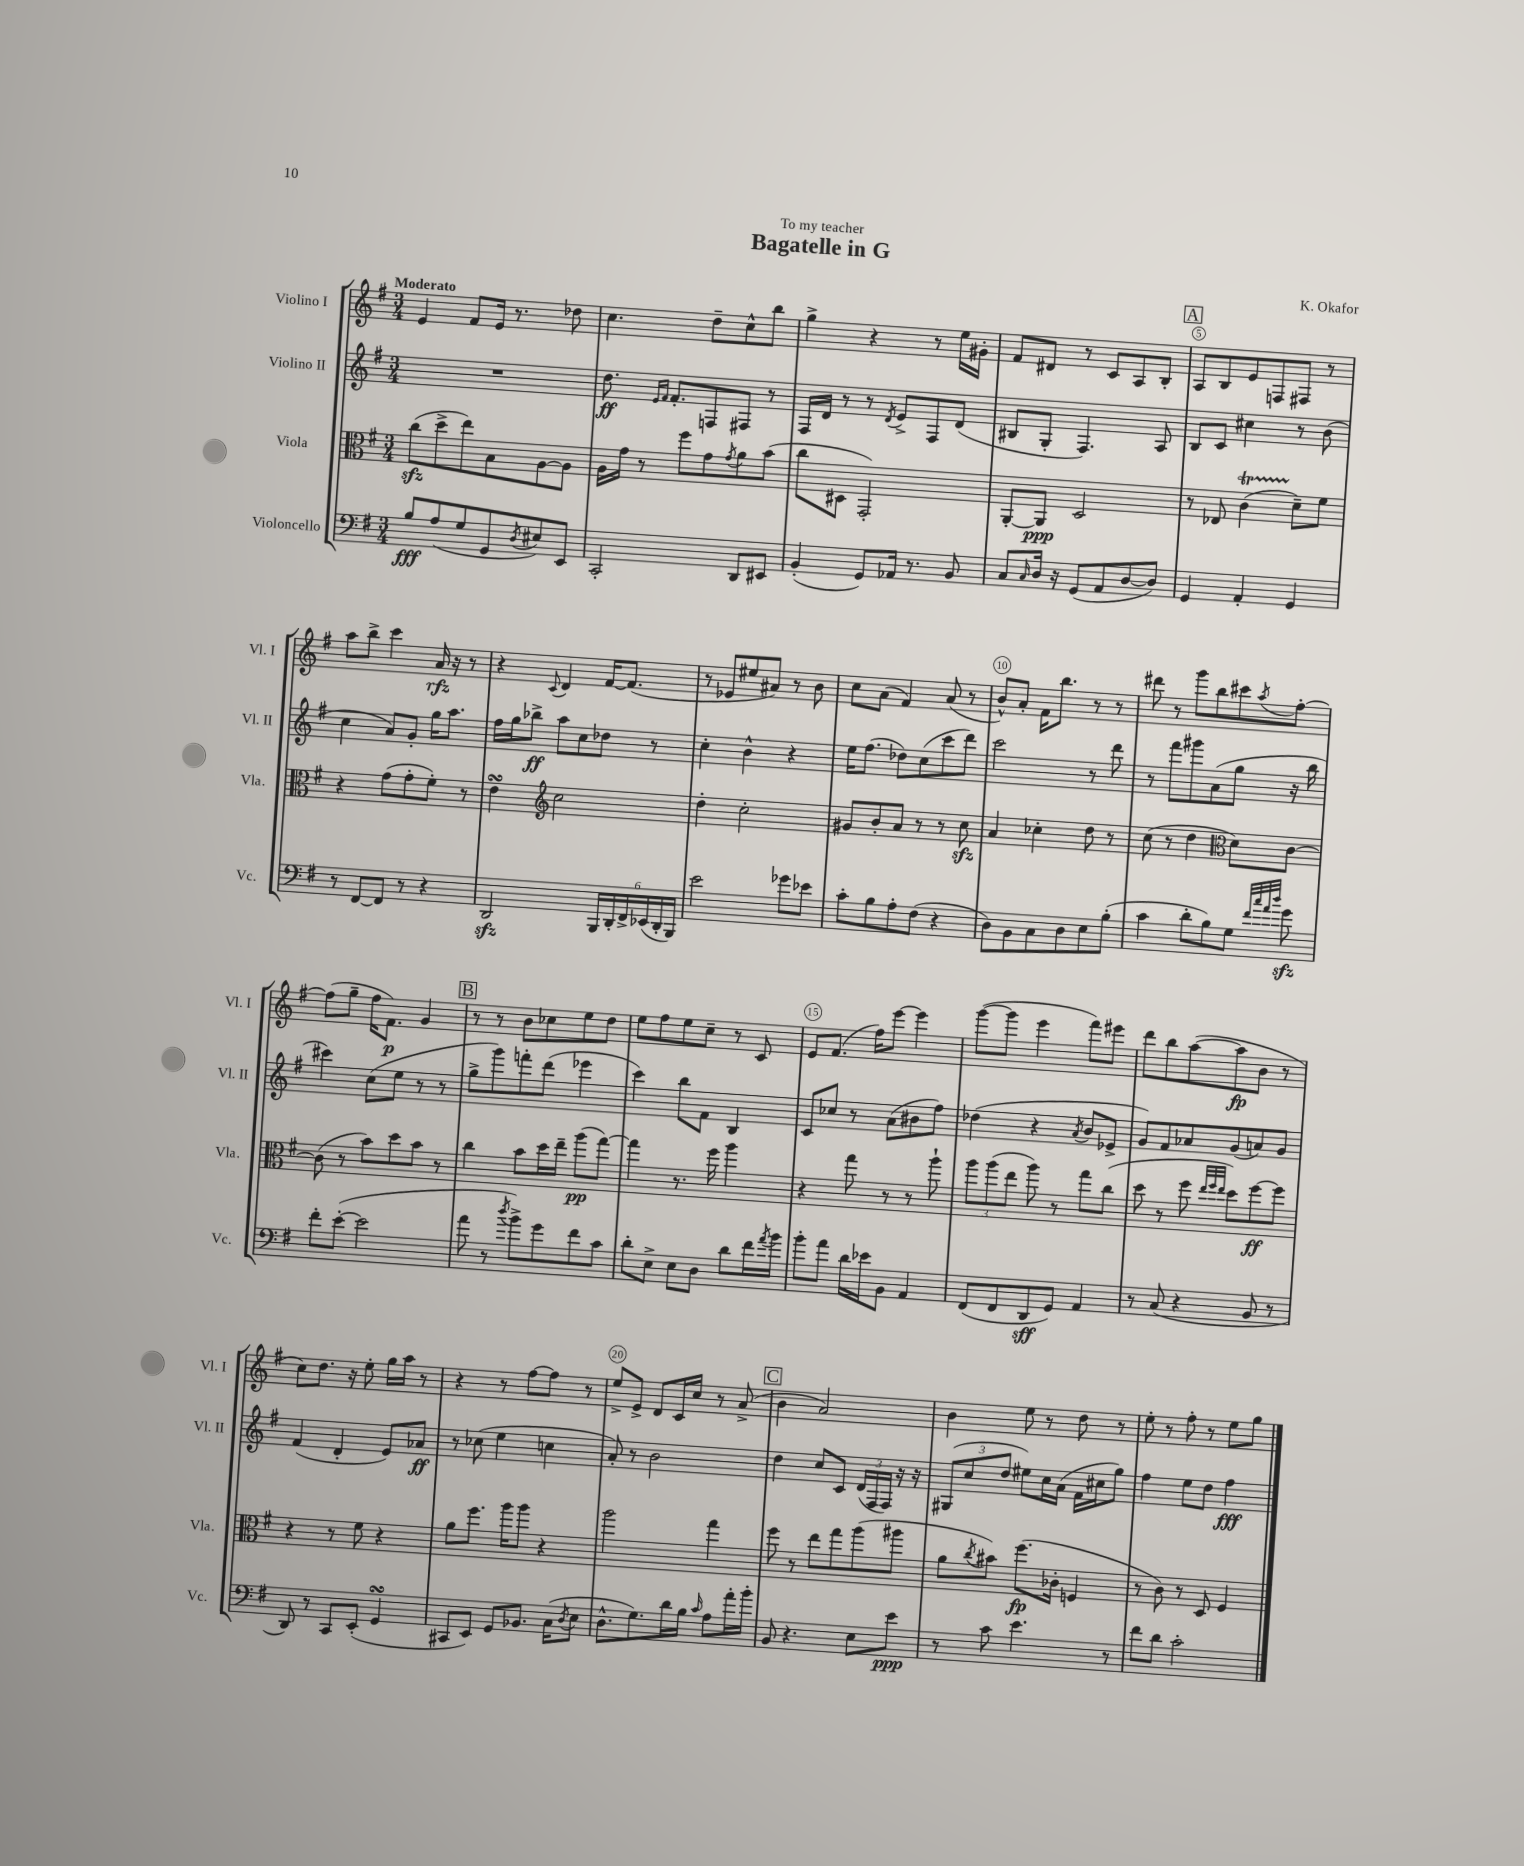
\header { title = "Bagatelle in G" composer = "K. Okafor" dedication = "To my teacher" }
<<
\new StaffGroup <<
\new Staff = "s0" \with { instrumentName = "Violino I" shortInstrumentName = "Vl. I" } {
    \clef treble \key g \major \numericTimeSignature \time 3/4 \tempo "Moderato"
    e'4 fis'8 e'16 r8. des''8 |
    c''4. d''8-- c''8-^ b''8 |
    g''4-> r4 r8 e''16 gis'16-. |
    fis'8 dis'8 r8 c'8 a8 b8-. |
    \mark \markup { \box "A" } a8 b8 e'8 f8 fis8 r8 |
    a''8 b''8-> c'''4 a'16\rfz r16 r8 |
    r4 \appoggiatura { c'8 } d'4 fis'16~ fis'8.( |
    r8 ees'8 eis''8 ais'8) r8 b'8 |
    c''8 a'8( fis'4) a'8( r8 |
    b'8-^) a'8-. fis'16 b''8. r8 r8 |
    dis'''8 r8 g'''8 b''8 cis'''8 \acciaccatura { a''8 } fis''8~-. |
    fis''8( g''8-- fis''16 fis'8.\p) g'4 |
    \mark \markup { \box "B" } r8 r8 b'8 ces''8 e''8 d''8 |
    e''8 fis''8 e''8 c''8-- r8 c'8 |
    e'8 fis'8.( fis''16) e'''8~ e'''4 |
    g'''8~( g'''8 e'''4 fis'''8) eis'''8 |
    d'''8 b''8 a''8~( a''8\fp b'8 r8 |
    c''8) d''8. r16 e''8-. g''16 a''16 r8 |
    r4 r8 fis''8~ fis''8 r8 |
    e''8-> e'8-> d'8 c'16 c''16 r8 a'8->( |
    \mark \markup { \box "C" } b'4 a'2) |
    b'4 e''8 r8 d''8 r8 |
    e''8-. r8 fis''8-. r8 e''8 g''8 \bar "|." |
}
\new Staff = "s1" \with { instrumentName = "Violino II" shortInstrumentName = "Vl. II" } {
    \clef treble \key g \major \numericTimeSignature \time 3/4
    R2. |
    d''8.\ff \grace { e'16 fis'16 } fis'8.-. f8 fis8 r8 |
    fis16 d'16 r8 r8 \acciaccatura { d'8 } e'8-> fis8 d'8( |
    bis8 g8-. fis4.) a8 |
    \mark \markup { \box "A" } b8 c'8 cis''4 r8 b'8( |
    c''4 a'8) g'8-. g''16 a''8. |
    fis''16 g''16 bes''8->\ff a''8 c''8 des''8 r8 |
    c''4-. b'4-^ r4 |
    e''16 fis''8.( des''8) c''8( c'''8 d'''8) |
    c'''2 r8 d'''8 |
    r8 fis'''8 gis'''8 a'8( g''8 r16 b''16 |
    cis'''4) c''8( e''8 r8 r8 |
    \mark \markup { \box "B" } g''8-> g'''8) f'''8-. d'''8( ees'''4 |
    c'''4) b''8 fis'8 b4 |
    c'8 ces''8 r8 a'8( bis'8 fis''8) |
    des''4( r4 \acciaccatura { a'8 } b'8 ees'8-> |
    g'8) fis'8 aes'8 g'8( a'8) g'8 |
    fis'4( d'4-. e'8) aes'8\ff |
    r8 ces''8( e''4 c''4 |
    a'8-.) r8 b'2 |
    \mark \markup { \box "C" } d''4 c''8 c'8 \tuplet 3/2 { d'16( fis16 fis16) } r16 r16 |
    \tuplet 3/2 { gis8( c''8 d''8 } eis''8) c''16 a'16( fis'16 cis''16 g''8) |
    fis''4 e''8 d''8 fis''4\fff \bar "|." |
}
\new Staff = "s2" \with { instrumentName = "Viola" shortInstrumentName = "Vla." } {
    \clef alto \key g \major \numericTimeSignature \time 3/4
    c''8\sfz( d''8-> e''8) b8 a8~ a8 |
    a16 g'16 r8 fis''8 g'8 \acciaccatura { g'8 } a'8 b'8( |
    c''8 dis8 g,2-.) |
    a,8~-. a,8\ppp d2 |
    \mark \markup { \box "A" } r8 ees8 c'4\startTrillSpan( d'8--\stopTrillSpan) fis'8 |
    r4 g'8( g'8-. fis'8-.) r8 |
    e'4\turn \clef treble c''2 |
    d''4-. c''2-. |
    gis'8 b'8-. a'8 r8 r8 c''8\sfz |
    a'4 ces''4-. d''8 r8 |
    c''8( r8 d''4 \clef alto d'8) c'8~ |
    c'8( r8 b'8) d''8 b'8 r8 |
    \mark \markup { \box "B" } c''4 b'8 d''16 e''16-- a''8\pp( g''8~) |
    g''4 r8. fis''16 a''4 |
    r4 g''8 r8 r8 a''8-! |
    \tuplet 3/2 { a''8 a''8( e''8 } a''8) r8 g''8 c''8( |
    d''8 r8 fis''8 \grace { e''32 fis''32 e''32 } d''8) fis''8~\ff fis''8 |
    r4 r8 fis'8 r4 |
    a'8 fis''8. a''16 a''8 r4 |
    a''2 g''4 |
    \mark \markup { \box "C" } fis''8 r8 e''8 g''8 a''8( ais''8 |
    a'8 \acciaccatura { c''8 } bis'8) fis''8.\fp( ces'16-. f4 |
    r8 c'8) r8 d8 fis4 \bar "|." |
}
\new Staff = "s3" \with { instrumentName = "Violoncello" shortInstrumentName = "Vc." } {
    \clef bass \key g \major \numericTimeSignature \time 3/4
    b8\fff a8( g8 g,8 \acciaccatura { d8 } eis8) e,8 |
    c,2-. d,8 eis,8 |
    b,4-.( g,8) aes,16 r8. b,8 |
    c8 \grace { c16 } d16 r16 g,8( a,8 d8~ d8) |
    \mark \markup { \box "A" } g,4 a,4-. g,4 |
    r8 fis,8~ fis,8 r8 r4 |
    d,2\sfz \tuplet 6/4 { b,,16 d,16-. fis,16-> ees,16( d,16-. b,,16) } |
    e'2 ges'8 ees'8 |
    c'8-. b8 a8-. fis8( r4 |
    d8) b,8 c8 d8 e8 b8-.( |
    c'4 d'8-. b8) g8 \grace { fis'32 c''32 a'32 d''32 } g'8\sfz |
    fis'8-. e'8~-.( e'2 |
    \mark \markup { \box "B" } a'8 r8 \acciaccatura { d''8 } b'8->) g'8 fis'8 c'8 |
    d'8-. e8-> e8 d8 d'8 fis'16 \acciaccatura { a'8 } b'16 |
    b'8-. a'8 d'16 ees'16 b,8 a,4 |
    fis,8( fis,8 d,8\sff g,8) a,4 |
    r8 c8( r4 b,8 r8 |
    d,8) r8 c,8 e,8-.( g,4\turn |
    cis,8 e,8) g,8 bes,8. c16( \acciaccatura { d8 } e8 |
    d8.-^ g8.) d'16 b16 \grace { c'16 } a8 a'16-. b'16-. |
    \mark \markup { \box "C" } b,8 r4. e8 e'8\ppp |
    r8 c'8 e'4. r8 |
    fis'8 d'8 c'2-. \bar "|." |
}
>>
>>
\layout { \context { \Score \override BarNumber.break-visibility = ##(#f #t #t) barNumberVisibility = #(every-nth-bar-number-visible 5) \override BarNumber.stencil = #(make-stencil-circler 0.1 0.3 ly:text-interface::print) } }
